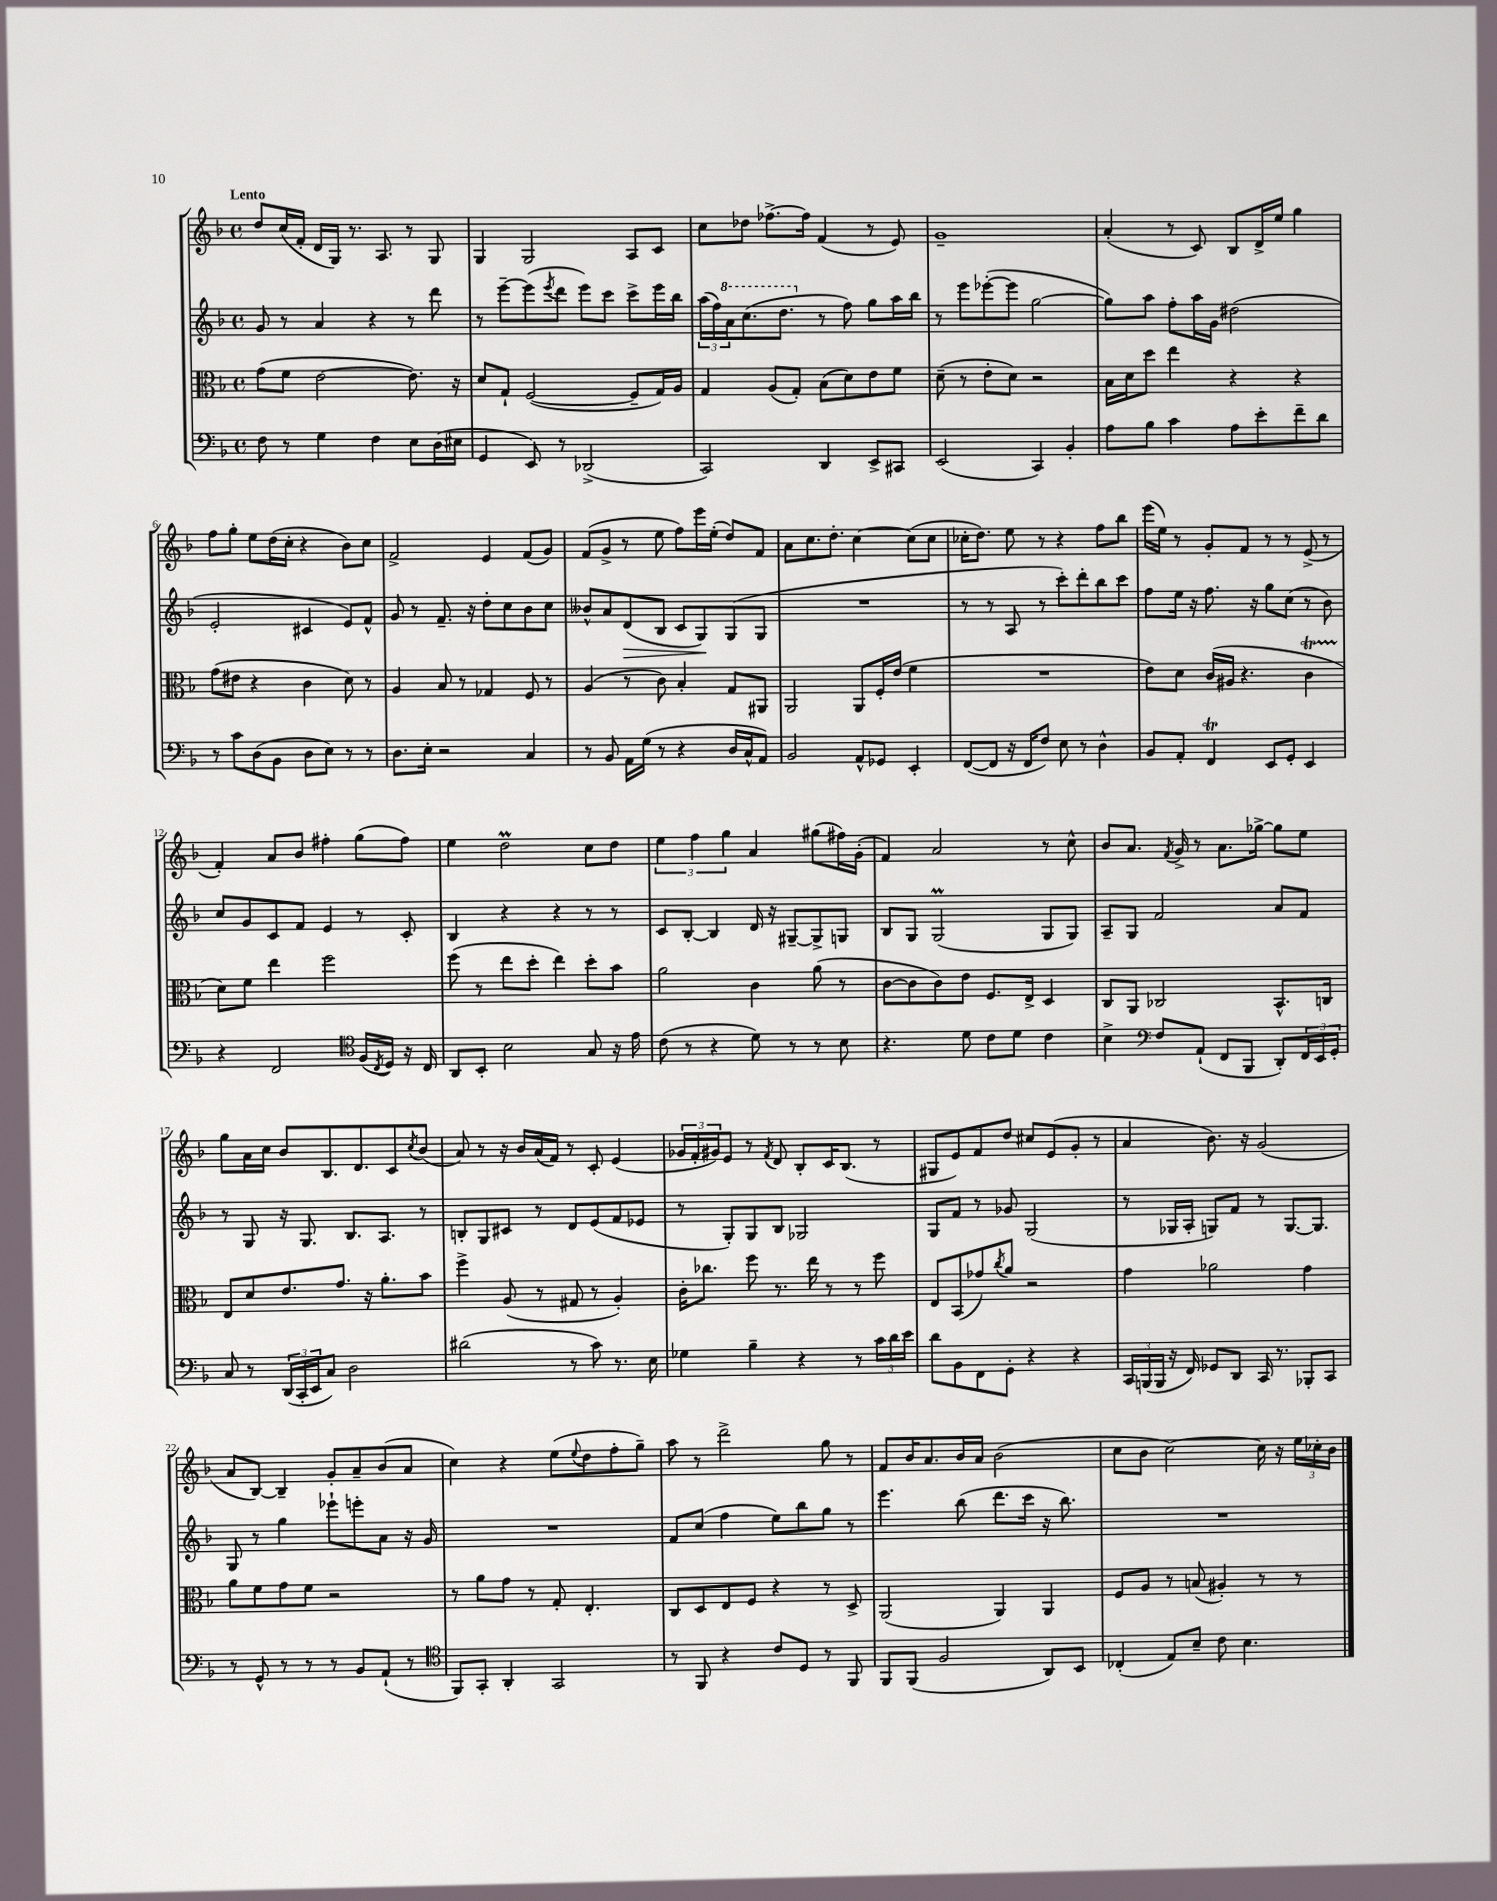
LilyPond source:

<<
\new StaffGroup <<
\new Staff = "s0" {
    \clef treble \key f \major \defaultTimeSignature \time 4/4 \tempo "Lento"
    d''8 c''16( f'16-. d'16 g16) r8. a8. r8 g8 |
    g4 g2 a8 c'8 |
    c''8 des''8 fes''8.~-> fes''16 f'4( r8 e'8) |
    g'1-- |
    a'4-.( r8 c'8) bes8 d'16-> e''16 g''4 |
    f''8 g''8-. e''8 d''16( c''16-. r4 bes'8) c''8 |
    f'2-> e'4 f'8( g'8) |
    f'8( g'8-> r8 e''8 f''8) e'''16 e''16-.( d''8) f'8 |
    a'8 c''8. d''8.-. c''4~ c''8( c''8 |
    ces''16-. d''8.) e''8 r8 r4 f''8 bes''8 |
    e'''16( e''16) r8 g'8-. f'8 r8 r8 e'8->( r8 |
    f'4-.) a'8 bes'8 fis''4-. g''8( fis''8) |
    e''4 d''2\prall c''8 d''8 |
    \tuplet 3/2 { e''4 f''4 g''4 } a'4 gis''8( fis''16) g'16-.( |
    f'4) a'2 r8 c''8-^ |
    bes'8 a'8. \acciaccatura { f'8 } g'16-> r8 a'8. ges''16~-> ges''8 e''8 |
    g''8 a'16 c''16 bes'8 bes8. d'8. c'8 \acciaccatura { c''8 } bes'8( |
    a'8) r8 r16 bes'16 a'16( f'16) r8 c'8-. e'4( |
    \tuplet 3/2 { ges'16 f'16-. gis'16) } e'8 r8 \acciaccatura { f'8 } d'8 bes8-. c'16 bes8.( r8 |
    gis8 e'8) f'8 d''8 cis''8 e'8( g'8-. r8 |
    a'4 bes'8.) r16 g'2( |
    a'8 bes8~) bes4-- g'8-. a'8-- bes'8( a'8 |
    c''4) r4 e''8( \appoggiatura { e''8 } d''8 f''8-. g''8--) |
    a''8 r8 d'''2-> g''8 r8 |
    f'8 bes'16 a'8. bes'16 a'16 bes'2( |
    c''8 bes'8 c''2~) c''16 r16 \tuplet 3/2 { e''16 ces''16-. bes'16 } \bar "|." |
}
\new Staff = "s1" {
    \clef treble \key f \major \defaultTimeSignature \time 4/4
    g'8 r8 a'4 r4 r8 d'''8 |
    r8 e'''8~-- e'''8( \acciaccatura { e'''8 } d'''8 e'''8) c'''8 c'''8-> e'''16 bes''16 |
    \tuplet 3/2 { a''16( f''16) \ottava #1 a''16 } c'''8.( d'''8. \ottava #0 r8 f''8) g''8 a''16 bes''16 |
    r8 e'''8 ees'''8~-.( ees'''8 g''2~ |
    g''8) a''8 f''8-. a''16 g'16 dis''2( |
    e'2-. cis'4 e'8) f'8-^ |
    g'8 r8 f'8.-- r16 d''8-. c''8 bes'8 c''8 |
    beses'8-^ a'8 d'8\>( bes8 c'8 g8\!) g8( g8 |
    R1 |
    r8 r8 a8 r8 c'''8-.) d'''8-. bes''8 c'''8 |
    f''8 e''16 r16 f''8. r16 g''8 c''8( r8 bes'8) |
    c''8 g'8 c'8 f'8 e'4 r8 c'8-. |
    bes4 r4 r4 r8 r8 |
    c'8 bes8~-. bes4 d'16 r16 gis8~-- gis8-> g8 |
    bes8 g8 g2\prall( g8 g8) |
    a8-- g8 f'2 a'8 f'8 |
    r8 g8 r16 g8. bes8. a8. r8 |
    b8-. g8 cis'8 r8 d'8 e'8( f'8 ees'8 |
    r8 g8-.) g8 bes8 ges2 |
    g8 f'8 r8 ges'8 g2( |
    r8 ges16 a16-. g8) f'8 r8 g8.~ g8. |
    g8 r8 g''4 ees'''8-! e'''8-. a'8 r16 g'16 |
    R1 |
    f'8 c''8( f''4 e''8) bes''8 g''8 r8 |
    e'''4. bes''8( d'''8. c'''16 r16 bes''8.) |
    R1 \bar "|." |
}
\new Staff = "s2" {
    \clef alto \key f \major \defaultTimeSignature \time 4/4
    g'8( f'8 e'2~ e'8.) r16 |
    d'8 g8-! f2~( f8-- g16) a16 |
    g4 a8( g8-.) bes8( d'8) e'8 f'8 |
    d'8--( r8 e'8-. d'8) r2 |
    bes16 d'16 d''8 e''4 r4 r4 |
    g'8( eis'8 r4 c'4 d'8) r8 |
    a4 bes8 r8 ges4 f8 r8 |
    a4( r8 c'8) bes4-. g8 ais,8 |
    a,2 a,8 f16-. e'16( f'4 |
    R1 |
    e'8) d'8 c'16( ais16 r4. c'4\startTrillSpan |
    d'8\stopTrillSpan) f'8 e''4 f''2 |
    f''8( r8 e''8 d''8-. e''4) d''8-. bes'8 |
    a'2 c'4 a'8( r8 |
    c'8~ c'8 c'8) e'8 f8. e16-> d4 |
    c8 a,8 ces2 bes,8.-^ c16 |
    e8 d'8 e'8. g'8. r16 a'8.-. bes'8 |
    f''4-> a8( r8 gis8 r8 a4-.) |
    c'16-. ces''8. f''8 r8. e''16 r8 r8 f''8 |
    e8 bes,8( ges'8) \acciaccatura { c''8 } a'8 r2 |
    g'4 aes'2 g'4 |
    a'8 f'8 g'8 f'8 r2 |
    r8 a'8 g'8 r8 g8-. e4.-. |
    c8 d8 e8 f8 r4 r8 d8-> |
    a,2( a,4) a,4 |
    f8 a8 r8 b8( ais4-.) r8 r8 \bar "|." |
}
\new Staff = "s3" {
    \clef bass \key f \major \defaultTimeSignature \time 4/4
    f8 r8 g4 f4 e8 d16( eis16 |
    g,4 e,8) r8 des,2->( |
    c,2) d,4 e,8-> cis,8 |
    e,2( c,4) bes,4-. |
    a8 bes8 c'4 a8 e'8-. f'8-- d'8 |
    r8 c'8 d8( bes,8 d8 e8) r8 r8 |
    d8. e16-. r2 c4 |
    r8 bes,8 a,16 g16( r8 r4 d16 c16-^ a,8) |
    bes,2 a,8-^ ges,8 e,4-. |
    f,8~( f,8 r16 f,16 f8) e8 r8 d4-^ |
    bes,8 a,8-. f,4\trill e,8 g,8-. e,4 |
    r4 f,2 \clef tenor f16( \acciaccatura { c8 } d16) r16 c16 |
    a,8 bes,8-. bes2 g8 r16 e'16 |
    c'8( r8 r4 d'8) r8 r8 bes8 |
    r4. d'8 c'8 d'8 c'4 |
    bes4-> \clef bass f8 a,8-!( f,8 bes,,8 d,8-.) \tuplet 3/2 { f,16 e,16 g,16-. } |
    c8 r8 \tuplet 3/2 { d,16( c,16-. e,16 } c8) d2 |
    dis'2( r8 c'8) r8. e16 |
    ges4 bes4-- r4 r8 \tuplet 3/2 { c'16 d'16 e'16 } |
    d'8 bes,8 f,8 g,8-. r4 r4 |
    \tuplet 3/2 { c,16 b,,16( b,,16 } r16 f,16) ges,8 d,8 c,16 r8. bes,,8-. c,8 |
    r8 g,8-^ r8 r8 r8 bes,8 a,8-!( r8 |
    \clef tenor f,8) g,8-. a,4-. g,2 |
    r8 f,8 r4 c'8 d8 r8 f,8 |
    f,8 f,8( f2 a,8) bes,8 |
    ces4-.( e8) bes8-- c'8 bes4. \bar "|." |
}
>>
>>
